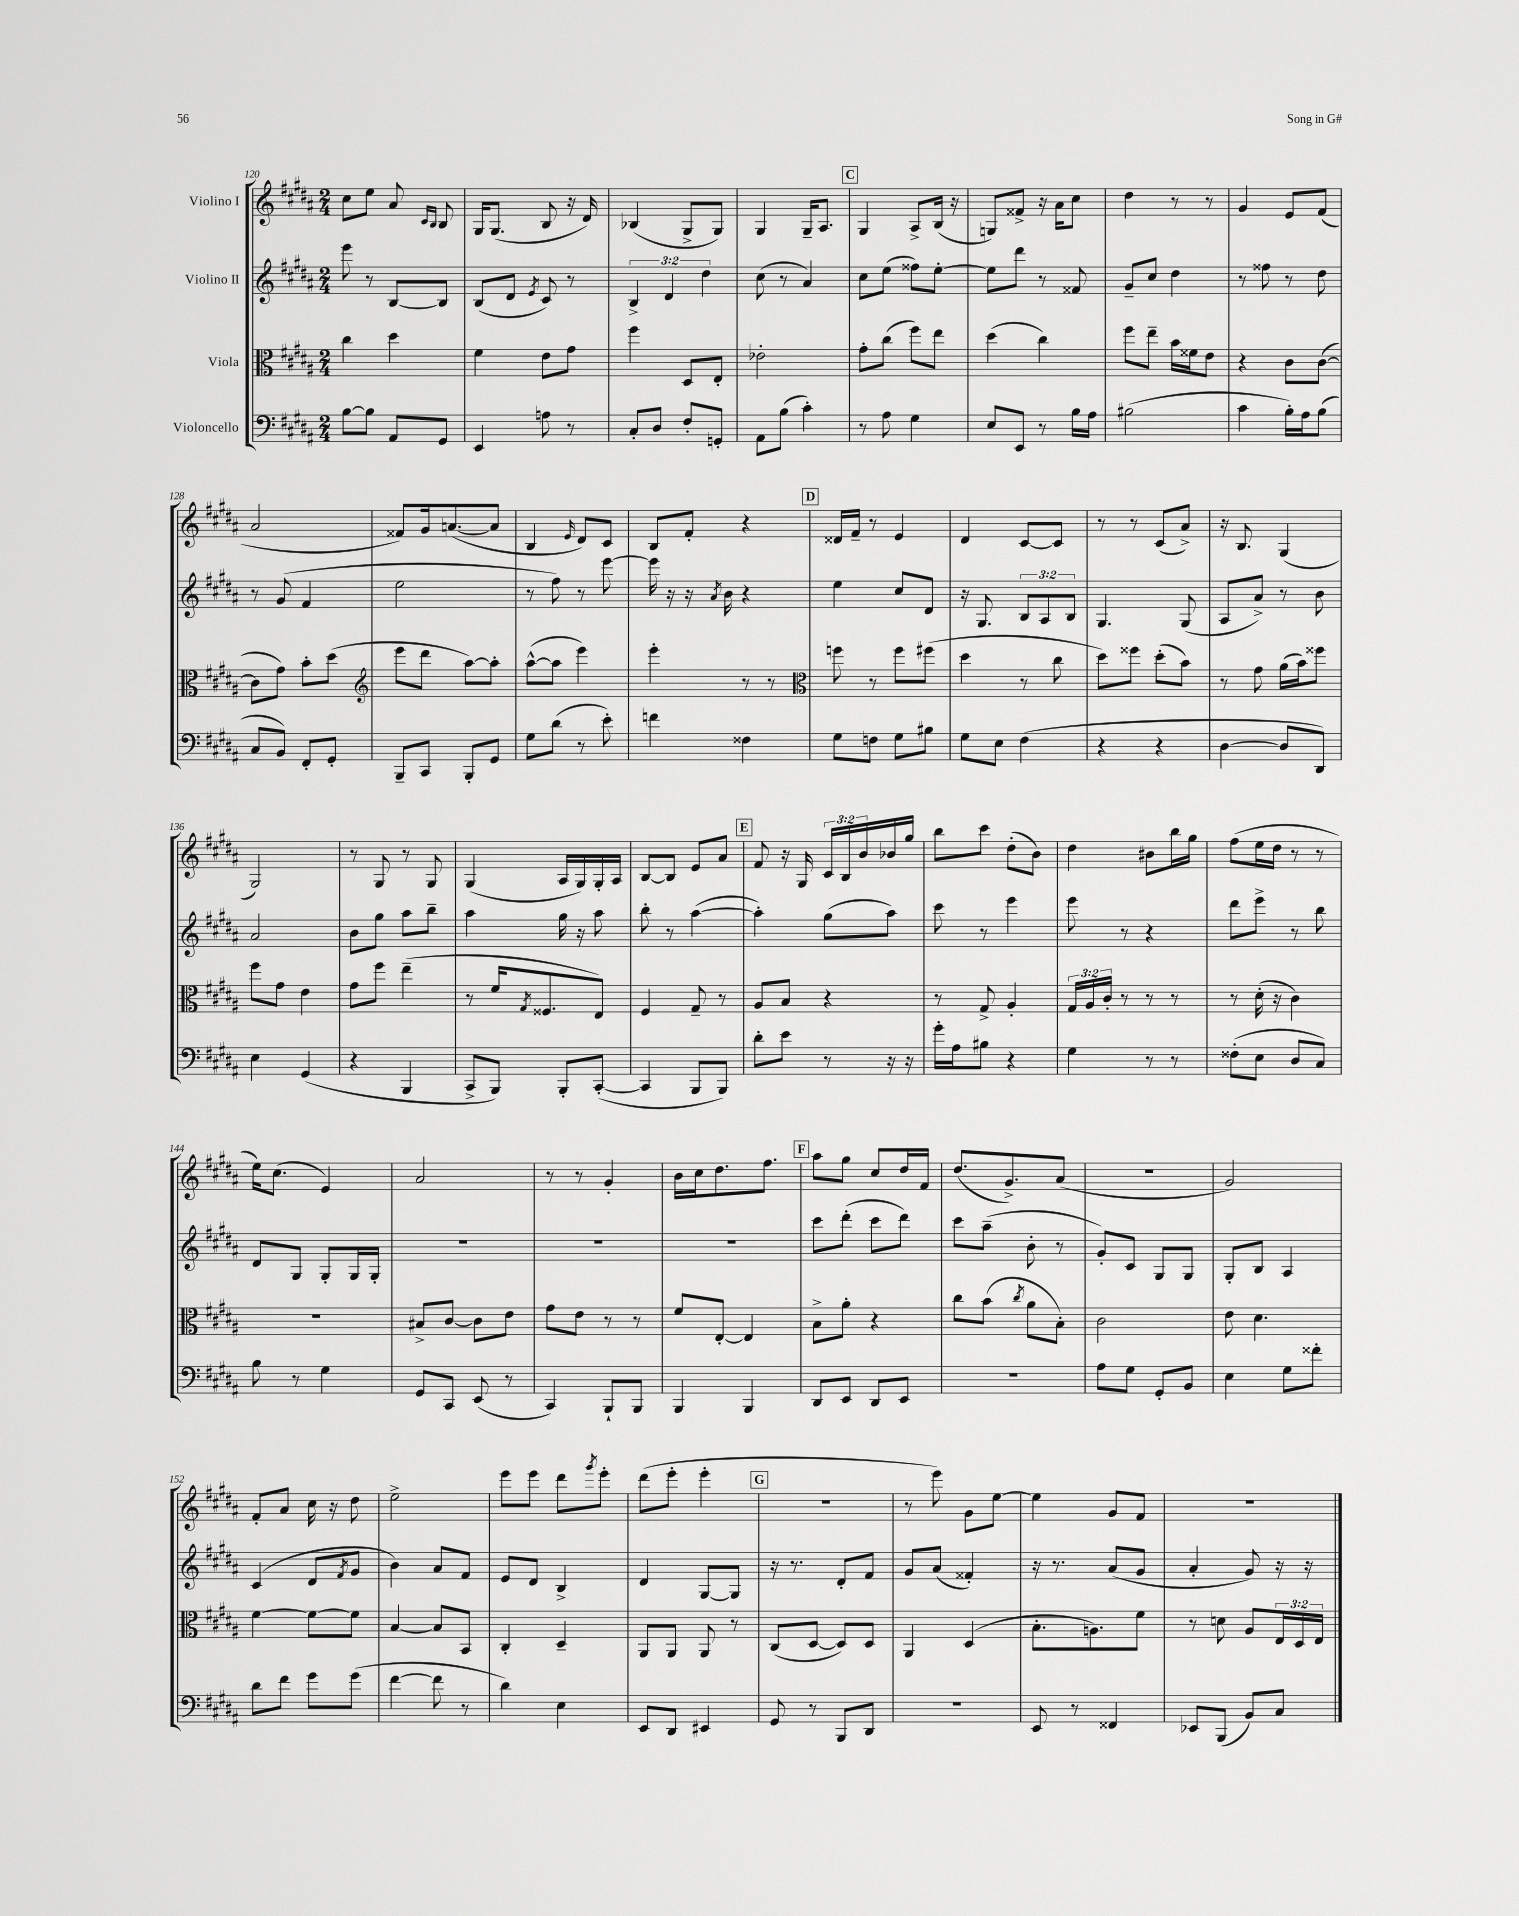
<<
\new StaffGroup <<
\new Staff = "s0" \with { instrumentName = "Violino I" } {
    \clef treble \key b \major \numericTimeSignature \time 2/4 \override Staff.TupletNumber.text = #tuplet-number::calc-fraction-text
    cis''8 e''8 ais'8 \grace { cis'16 b16 } b8 |
    gis16 gis8.( b8 r16 dis'16) |
    bes4( gis8-> gis8) |
    gis4 gis16-- ais8. |
    \mark \markup { \box "C" } gis4 ais8-> b16( r16 |
    g8) fisis'8-> r16 ais'16 cis''8 |
    dis''4 r8 r8 |
    gis'4 e'8 fis'8( |
    ais'2 |
    fisis'8) gis'16 a'8.~( a'8 |
    b4 \grace { e'16 } dis'8) cis'8 |
    b8 fis'8-. r4 |
    \mark \markup { \box "D" } disis'16 fis'16-- r8 e'4 |
    dis'4 cis'8~ cis'8 |
    r8 r8 cis'8( ais'8->) |
    r16 b8. gis4( |
    gis2) |
    r8 gis8 r8 gis8 |
    gis4( ais16 gis16) gis16-. ais16 |
    b8~ b8 e'8 ais'8 |
    \mark \markup { \box "E" } fis'8 r16 gis16 \tuplet 3/2 { cis'16 b16 b'16 } bes'16 gis''16 |
    b''8 cis'''8 dis''8-.( b'8) |
    dis''4 bis'8 b''16 gis''16 |
    fis''8( e''16 dis''16 r8 r8 |
    e''16) cis''8.( e'4) |
    ais'2 |
    r8 r8 gis'4-. |
    b'16 cis''16 dis''8. fis''8. |
    \mark \markup { \box "F" } ais''8 gis''8 cis''8 dis''16 fis'16 |
    dis''8.( gis'8.->) ais'8( |
    R2 |
    gis'2) |
    fis'8-. ais'8 cis''16 r16 dis''8 |
    e''2-> |
    e'''8 e'''8 dis'''8 \acciaccatura { gis'''8 } e'''8-. |
    dis'''8( e'''8-. e'''4-. |
    \mark \markup { \box "G" } r2 |
    r8 e'''8) gis'8 e''8~ |
    e''4 gis'8 fis'8 |
    r2 \bar "|." |
}
\new Staff = "s1" \with { instrumentName = "Violino II" } {
    \clef treble \key b \major \numericTimeSignature \time 2/4 \override Staff.TupletNumber.text = #tuplet-number::calc-fraction-text
    e'''8 r8 b8~ b8 |
    b8( dis'8 \acciaccatura { e'8 } cis'8) r8 |
    \tuplet 3/2 { b4-> dis'4 dis''4 } |
    cis''8( r8 ais'4) |
    \mark \markup { \box "C" } cis''8 e''8( fisis''8) e''8~-. |
    e''8 dis'''8 r8 fisis'8 |
    gis'8-- cis''8 dis''4 |
    r8 fisis''8 r8 dis''8 |
    r8 gis'8( fis'4 |
    e''2 |
    r8 fis''8) r8 e'''8~ |
    e'''16 r16 r16 \acciaccatura { ais'8 } b'16 r4 |
    \mark \markup { \box "D" } e''4 cis''8 dis'8 |
    r16 gis8. \tuplet 3/2 { b8 ais8 b8 } |
    gis4. gis8( |
    ais8 ais'8->) r8 b'8 |
    ais'2 |
    b'8 gis''8 ais''8 b''8-- |
    ais''4 gis''16 r16 ais''8 |
    b''8-. r8 ais''4~( |
    \mark \markup { \box "E" } ais''4-.) gis''8( ais''8) |
    cis'''8 r8 e'''4 |
    e'''8 r8 r4 |
    dis'''8 e'''8-> r8 b''8 |
    dis'8 gis8 gis8-. gis16 gis16-. |
    R2 |
    R2 |
    R2 |
    \mark \markup { \box "F" } cis'''8 dis'''8-.( cis'''8 dis'''8) |
    cis'''8 ais''8--( b'8-. r8 |
    gis'8-.) cis'8 gis8 gis8 |
    gis8-. b8 ais4 |
    cis'4( dis'8 \acciaccatura { fis'8 } gis'8 |
    b'4) ais'8 fis'8 |
    e'8 dis'8 b4-> |
    dis'4 gis8~ gis8 |
    \mark \markup { \box "G" } r16 r8. dis'8-. fis'8 |
    gis'8 ais'8( fisis'4-.) |
    r16 r8. ais'8( gis'8 |
    ais'4-. gis'8) r16 r16 \bar "|." |
}
\new Staff = "s2" \with { instrumentName = "Viola" } {
    \clef alto \key b \major \numericTimeSignature \time 2/4 \override Staff.TupletNumber.text = #tuplet-number::calc-fraction-text
    cis''4 dis''4 |
    fis'4 e'8 gis'8 |
    fis''4 dis8 e8-. |
    ees'2-. |
    \mark \markup { \box "C" } gis'8-. cis''8( fis''8) e''8 |
    dis''4( cis''4) |
    fis''8 e''8-- b'16 fisis'16 e'8 |
    r4 cis'8 cis'8~( |
    cis'8 gis'8) b'8-. dis''8( |
    \clef treble e'''8 dis'''8 ais''8~) ais''8-. |
    ais''8~-^( ais''8 e'''4) |
    e'''4-. r8 r8 |
    \mark \markup { \box "D" } \clef alto f''8 r8 f''8 fis''8( |
    dis''4 r8 cis''8 |
    dis''8) fisis''8 dis''8-.( b'8) |
    r8 gis'8 ais'16( b'16) fisis''8 |
    fis''8 gis'8 e'4 |
    gis'8 fis''8 e''4--( |
    r8 fis'16 \acciaccatura { gis8 } fisis8. e8) |
    fis4 gis8-- r8 |
    \mark \markup { \box "E" } ais8 b8 r4 |
    r8 gis8-> ais4-. |
    \tuplet 3/2 { gis16 ais16 cis'16-. } r8 r8 r8 |
    r8 dis'16-.( r16 cis'4) |
    R2 |
    bis8-> cis'8~ cis'8 e'8 |
    gis'8 e'8 r8 r8 |
    fis'8 e8~-. e4 |
    \mark \markup { \box "F" } b8-> ais'8-. r4 |
    cis''8 b'8( \acciaccatura { cis''8 } ais'8 b8-.) |
    cis'2 |
    e'8 dis'4. |
    fis'4~ fis'8~ fis'8 |
    b4~ b8 b,8 |
    cis4-. dis4-- |
    ais,8 ais,8 ais,8 r8 |
    \mark \markup { \box "G" } cis8( dis8~ dis8) dis8 |
    ais,4 dis4( |
    b8.-. a8.) fis'8 |
    r8 d'8 ais8 \tuplet 3/2 { e16 dis16 e16 } \bar "|." |
}
\new Staff = "s3" \with { instrumentName = "Violoncello" } {
    \clef bass \key b \major \numericTimeSignature \time 2/4
    b8~ b8 ais,8 gis,8 |
    e,4 a8 r8 |
    cis8-. dis8 fis8-. g,8-. |
    ais,8 b8( cis'4-.) |
    \mark \markup { \box "C" } r8 ais8 gis4 |
    e8 e,8 r8 b16 ais16 |
    bis2( |
    cis'4 b16-.) ais16 b8( |
    cis8 b,8) fis,8-. gis,8-. |
    b,,8-- cis,8 b,,8-. gis,8 |
    gis8 dis'8( r8 e'8-.) |
    f'4 fisis4 |
    \mark \markup { \box "D" } gis8 f8 gis8 bis8 |
    gis8 e8 fis4( |
    r4 r4 |
    dis4~ dis8 dis,8) |
    e4 gis,4( |
    r4 b,,4 |
    cis,8-> b,,8) b,,8-. cis,8~-.( |
    cis,4 b,,8 b,,8) |
    \mark \markup { \box "E" } dis'8-. e'8 r8 r16 r16 |
    gis'16-. ais16 bis8 r4 |
    gis4 r8 r8 |
    fisis8-.( e8 dis8 cis8) |
    b8 r8 gis4 |
    gis,8 cis,8 e,8( r8 |
    cis,4) b,,8-! b,,8 |
    b,,4 b,,4 |
    \mark \markup { \box "F" } dis,8 e,8 dis,8 e,8 |
    r2 |
    ais8 gis8 gis,8-. b,8 |
    e4 gis8 fisis'8-. |
    dis'8 fis'8 gis'8 gis'8( |
    fis'4~ fis'8 r8 |
    dis'4) e4 |
    e,8 dis,8 eis,4 |
    \mark \markup { \box "G" } gis,8 r8 b,,8 dis,8 |
    r2 |
    e,8 r8 fisis,4 |
    ees,8 b,,8( b,8) cis8 \bar "|." |
}
>>
>>
\layout { \context { \Score currentBarNumber = #120 } }
